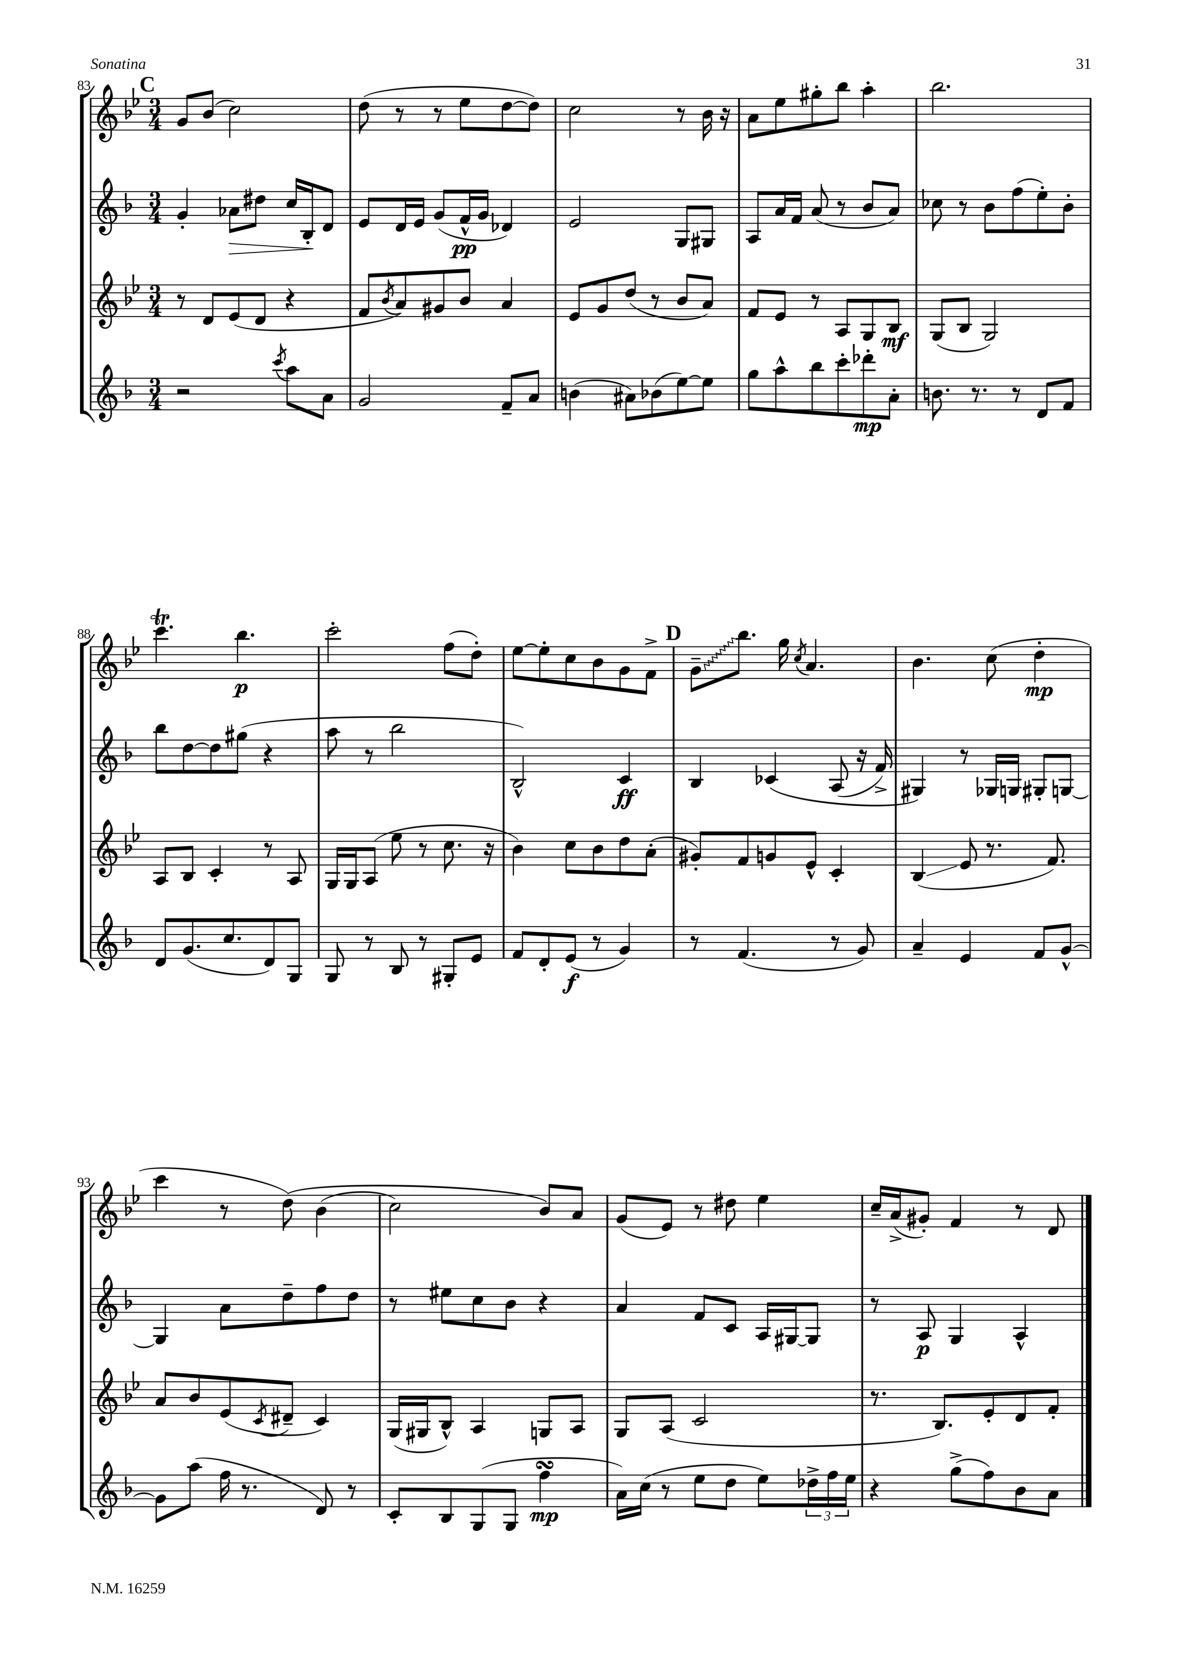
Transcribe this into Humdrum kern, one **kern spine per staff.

**kern	**kern	**kern	**kern
*staff4	*staff3	*staff2	*staff1
*clefG2	*clefG2	*clefG2	*clefG2
*k[b-]	*k[b-e-]	*k[b-]	*k[b-e-]
*M3/4	*M3/4	*M3/4	*M3/4
2r	8r	4g'	8g
.	8d	.	(8b-
.	(8e-	8a-	2cc)
.	8d	8dd#	.
8qccc	.	.	.
8aa	4r	16cc	.
.	.	16B-'	.
8a	.	8d	.
=	=	=	=
2g	8f	8e	(8dd
.	8qb-	.	.
.	8a)	16d	8r
.	.	16e	.
.	8g#	(8g	8r
.	8b-	16f^^	8ee-
.	.	16g	.
8f~	4a	4d-)	[8dd
8a	.	.	8dd])
=	=	=	=
(4b	8e-	2e	2cc
.	8g	.	.
8a#)	(8dd	.	.
(8b-	8r	.	.
[8ee)	8b-	8G	8r
8ee]	8a)	8G#	16b-
.	.	.	16r
=	=	=	=
8gg	8f	8A	8a
8aa^^	8e-	16a	8ee-
.	.	16f	.
8bb-	8r	(8a	8gg#'
8ccc'	8A	8r	8bb-
8ddd-'	8G	8b-	4aa'
8a'	8B-	8a)	.
=	=	=	=
8.b	(8G	8cc-	2.bb-
.	8B-	8r	.
8.r	.	.	.
.	2G)	8b-	.
8r	.	(8ff	.
8d	.	8ee')	.
8f	.	8b-'	.
=	=	=	=
8d	8A	8bb-	4.ccc
(8.g	8B-	[8dd	.
.	4c'	8dd]	.
8.cc	.	.	.
.	.	(8gg#	4.bb-
8d)	8r	4r	.
8G	8A	.	.
=	=	=	=
8G	16G	8aa	2ccc'
.	16G	.	.
8r	(8A	8r	.
8B-	8ee-	2bb-	.
8r	8r	.	.
8G#'	8.cc	.	(8ff
8e	.	.	8dd')
.	16r	.	.
=	=	=	=
8f	4b-)	2B-^^)	[8ee-
8d'	.	.	8ee-']
(8e	8cc	.	8cc
8r	8b-	.	8b-
4g)	8dd	4c	8g
.	(8a'	.	8f^
=	=	=	=
8r	8g#')	4B-	8g~
(4.f	8f	.	8.bb-
.	8g	&(4c-	.
.	.	.	16gg
.	.	.	8qcc
.	8e-^^	.	4.a
8r	4c'	(8A	.
8g)	.	16r	.
.	.	16f^)	.
=	=	=	=
4a~	(4B-	4G#&)	4.b-
4e	8e-	8r	.
.	8.r	16G-	(8cc
.	.	16G	.
8f	.	8G#'	4dd'
.	8.f)	.	.
[8g^^	.	[8G	.
=	=	=	=
8g]	8a	4G]	4ccc
(8aa	8b-	.	.
16ff	(8e-	8a	8r
8.r	.	.	.
.	8qc	.	.
.	8d#~	8dd~	&(8dd)
8d)	4c)	8ff	(4b-
8r	.	8dd	.
=	=	=	=
8c'	(16G	8r	2cc)
.	16G#	.	.
8B-	8B-^^)	8ee#	.
(8G	4A	8cc	.
8G	.	8b-	.
4ff	8G	4r	8b-&)
.	8A	.	8a
=	=	=	=
16a)	8G	4a	(8g
(16cc	.	.	.
8r	(8A	.	8e-)
8ee	2c	8f	8r
8dd	.	8c	8dd#
8ee)	.	16A	4ee-
.	.	[16G#	.
24dd-^	.	8G#]	.
24ff	.	.	.
24ee	.	.	.
=	=	=	=
4r	8.r	8r	16cc~
.	.	.	(16a^
.	.	8A	8g#')
.	8.B-)	.	.
(8gg^	.	4G	4f
8ff)	8e-'	.	.
8b-	8d	4A^^	8r
8a	8f'	.	8d
==	==	==	==
*-	*-	*-	*-
